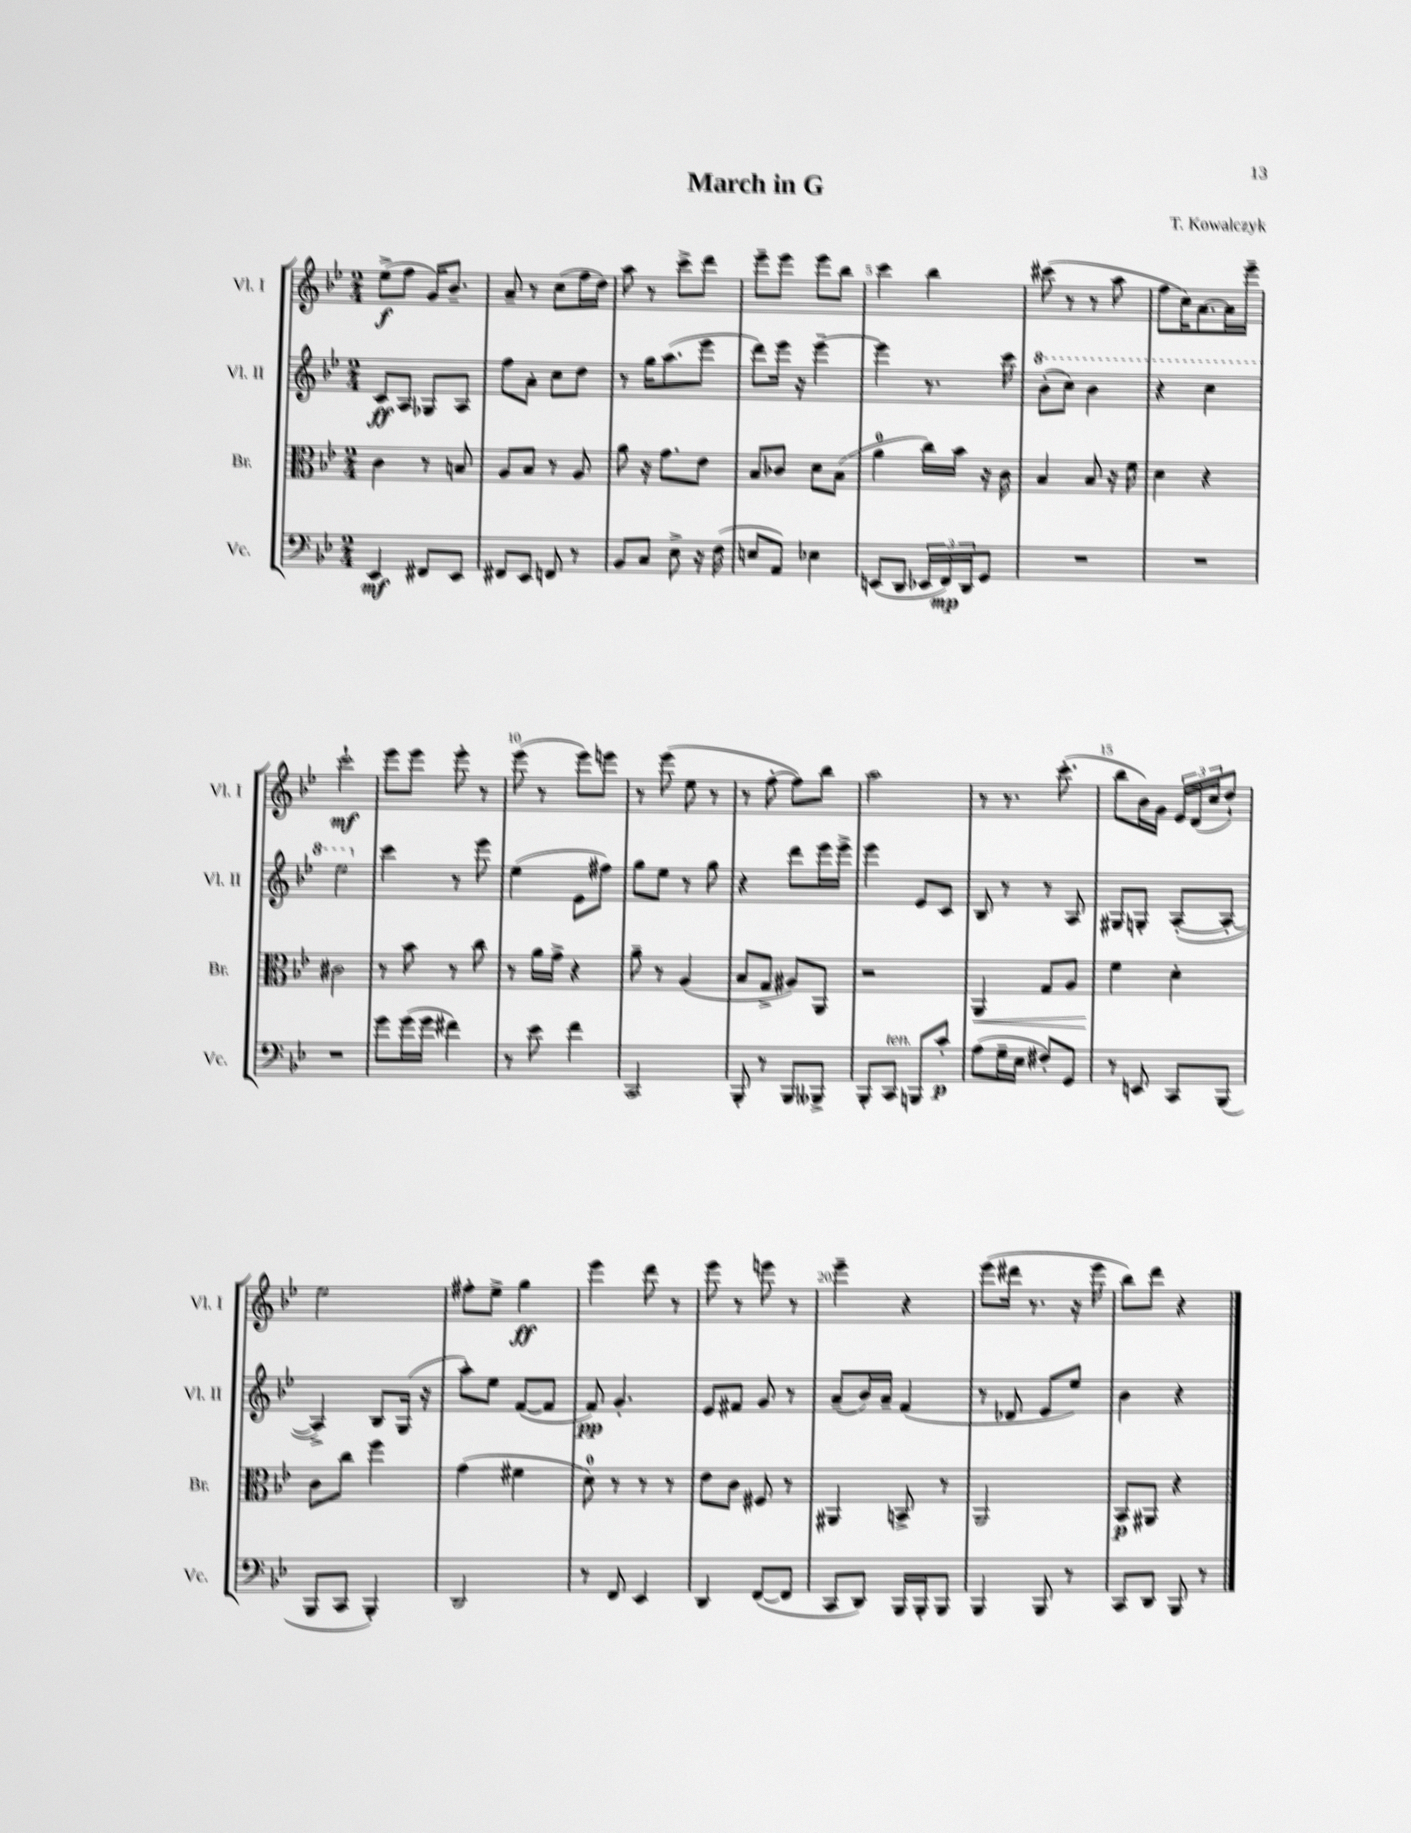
\header { title = "March in G" composer = "T. Kowalczyk" }
<<
\new StaffGroup <<
\new Staff = "s0" \with { instrumentName = "Vl. I" shortInstrumentName = "Vl. I" } {
    \clef treble \key bes \major \numericTimeSignature \time 2/4
    ees''8->\f( f''8 g'16) bes'8.-- |
    a'8-- r8 c''8( f''16 d''16) |
    a''8 r8 c'''8-> d'''8 |
    ees'''8-- ees'''8 ees'''8 bes''8 |
    c'''4 bes''4 |
    cis'''8( r8 r8 a''8 |
    f''8 c''16) a'8.~ a'16 ees'''16-- |
    c'''2-!\mf |
    ees'''8 ees'''8 ees'''8-. r8 |
    ees'''8( r8 ees'''8) e'''8 |
    r8 ees'''8( ees''8 r8 |
    r8 f''8~-. f''8) bes''8 |
    a''2 |
    r8 r8. c'''8.-.( |
    bes''8 bes'16) g'16 \tuplet 3/2 { ees'16 d'16( c''16 } d''8-!) |
    ees''2 |
    fis''8-. ees''8-> g''4\ff |
    ees'''4 d'''8 r8 |
    ees'''8 r8 e'''8 r8 |
    ees'''4-- r4 |
    ees'''8( dis'''16 r8. r16 ees'''16 |
    bes''8) d'''8 r4 \bar "|." |
}
\new Staff = "s1" \with { instrumentName = "Vl. II" shortInstrumentName = "Vl. II" } {
    \clef treble \key bes \major \numericTimeSignature \time 2/4
    c'8\ff a8 ges8 a8 |
    f''8 a'8-. c''8 d''8 |
    r8 g''16 a''8.( ees'''8 |
    d'''8) ees'''16 r16 ees'''4~-- |
    ees'''4 r8. c'''16 |
    \ottava #1 bes''8-.( c'''8) bes''4 |
    r4 c'''4 |
    ees'''2 \ottava #0 |
    c'''4 r8 ees'''8 |
    ees''4( ees'8 fis''8) |
    g''8 ees''8 r8 g''8 |
    r4 d'''8 ees'''16 ees'''16-> |
    ees'''4 ees'8 c'8 |
    bes8 r8 r8 a8 |
    gis8 g8-. a8~-.( a8~-. |
    a4->) bes8 g16( r16 |
    a''8-.) ees''8 f'8~( f'8 |
    f'8\pp) g'4.-. |
    ees'8 fis'8 g'8 r8 |
    a'8--( bes'16) a'16-- f'4( |
    r8 des'8 ees'8 ees''8) |
    bes'4 r4 \bar "|." |
}
\new Staff = "s2" \with { instrumentName = "Br." shortInstrumentName = "Br." } {
    \clef alto \key bes \major \numericTimeSignature \time 2/4
    c'4 r8 b8 |
    a8 bes8 r8 a8 |
    a'8 r16 g'8. ees'8 |
    bes8 ces'8 d'8 bes8( |
    a'4-0 c''16) bes'16 r16 c'16 |
    bes4 bes8 r16 f'16 |
    d'4 r4 |
    cis'2 |
    r8 bes'8 r8 c''8 |
    r8 a'16 g'16-> r4 |
    a'8-- r8 a4( |
    bes8 g8-> ais8) a,8 |
    r2 |
    a,4\< g8 a8 |
    f'4\! d'4-. |
    c'8 c''8 f''4 |
    g'4( fis'4 |
    d'8-0) r8 r8 r8 |
    ees'8 c'8 fis8 r8 |
    ais,4 b,8-> r8 |
    a,2 |
    bes,8\p ais,8 r4 \bar "|." |
}
\new Staff = "s3" \with { instrumentName = "Vc." shortInstrumentName = "Vc." } {
    \clef bass \key bes \major \numericTimeSignature \time 2/4
    ees,4\mf fis,8 ees,8 |
    fis,8 ees,8 f,8 r8 |
    bes,8 c8 ees8-> r16 f16( |
    e8 a,8) ees4 |
    e,8( d,8 \tuplet 3/2 { ees,16 f,16\mp) d,16 } g,8 |
    R2 |
    R2 |
    R2 |
    g'8 g'16( g'16 fis'4) |
    r8 ees'8 f'4 |
    c,2 |
    bes,,8-. r8 bes,,8 beses,,8-> |
    bes,,8-. c,8^\markup { \italic "ten." } b,,8 c'8-.\p |
    a8( g16-- ees16 fis8-.) g,8 |
    r8 e,8 c,8 bes,,8( |
    bes,,8 c,8 bes,,4-.) |
    d,2 |
    r8 f,8 ees,4 |
    d,4 f,8~( f,8 |
    c,8 d,8) bes,,16 bes,,16-. bes,,8 |
    bes,,4 bes,,8 r8 |
    c,8 d,8 bes,,8 r8 \bar "|." |
}
>>
>>
\layout { \context { \Score \override BarNumber.break-visibility = ##(#f #t #t) barNumberVisibility = #(every-nth-bar-number-visible 5) } }
